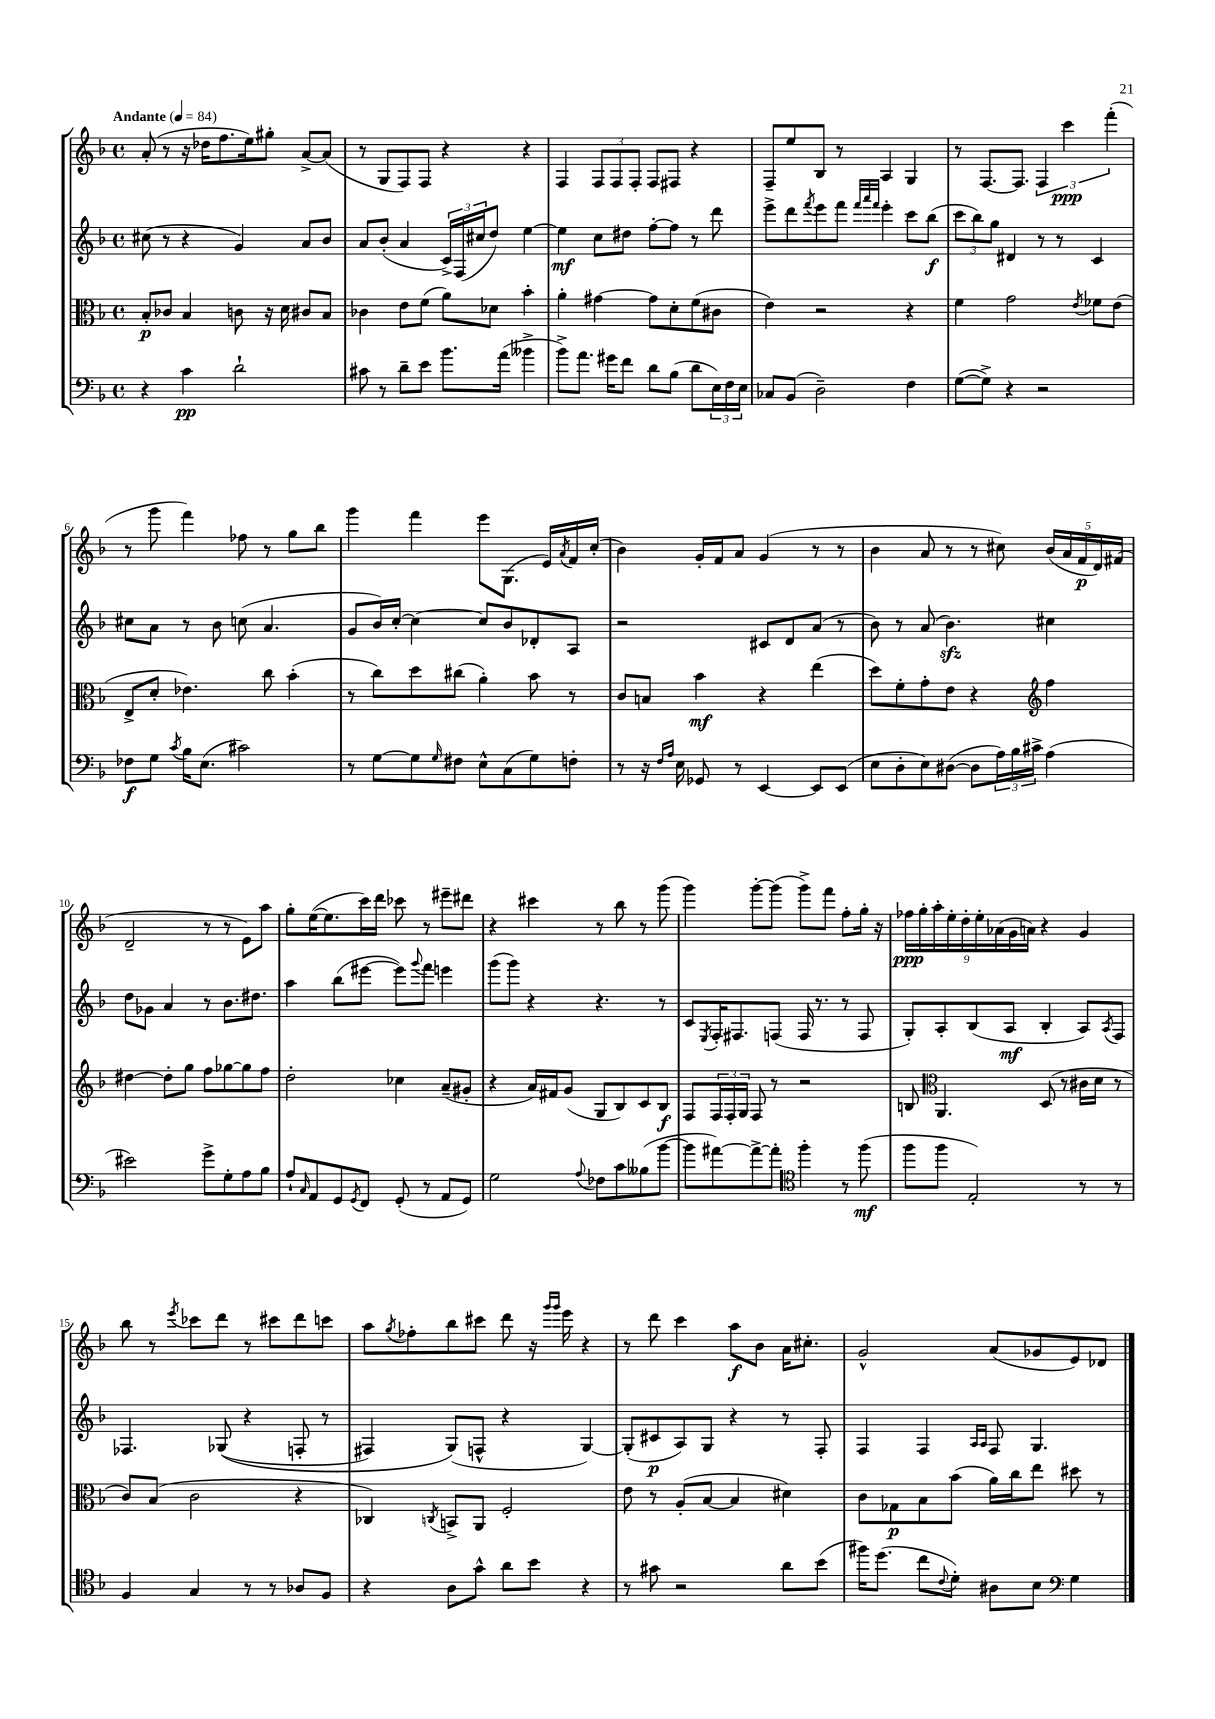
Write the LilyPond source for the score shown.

<<
\new StaffGroup <<
\new Staff = "s0" {
    \clef treble \key f \major \defaultTimeSignature \time 4/4 \tempo "Andante" 4 = 84
    a'8-.( r8 r16 des''16 f''8. e''16) gis''8-. a'8~-> a'8( |
    r8 g8 f8) f8 r4 r4 |
    f4 \tuplet 3/2 { f8 f8 f8-. } f8 fis8 r4 |
    f8-- e''8 bes8 r8 a4 g4 |
    r8 f8.~ f8. \tuplet 3/2 { f4 c'''4\ppp f'''4-.( } |
    r8 g'''8 f'''4) fes''8 r8 g''8 bes''8 |
    g'''4 f'''4 e'''8 g8.( e'16) \acciaccatura { a'8 } f'16 c''16-.( |
    bes'4) g'16-. f'16 a'8 g'4( r8 r8 |
    bes'4 a'8 r8 r8 cis''8) \tuplet 5/4 { bes'16( a'16 f'16\p d'16) fis'16( } |
    d'2-- r8 r8 e'8) a''8 |
    g''8-. e''16~( e''8. c'''16) d'''16 ces'''8 r8 eis'''8-- dis'''8 |
    r4 cis'''4 r8 bes''8 r8 g'''8( |
    g'''4) g'''8~-. g'''8( g'''8->) f'''8 f''8-. g''16-. r16 |
    \tuplet 9/8 { fes''16\ppp g''16-. a''16-. e''16-. d''16-. e''16-. aes'16( g'16 a'16) } r4 g'4 |
    bes''8 r8 \acciaccatura { e'''8 } ces'''8 d'''8 r8 cis'''8 d'''8 c'''8 |
    a''8 \acciaccatura { g''8 } fes''8-. bes''8 cis'''8 d'''8 r16 \grace { g'''16 g'''16 } e'''16 r4 |
    r8 d'''8 c'''4 a''8\f bes'8 a'16 cis''8.-. |
    g'2-^ a'8( ges'8 e'8) des'8 \bar "|." |
}
\new Staff = "s1" {
    \clef treble \key f \major \defaultTimeSignature \time 4/4
    cis''8( r8 r4 g'4) a'8 bes'8 |
    a'8 bes'8-.( a'4 \tuplet 3/2 { c'16->) f16( cis''16 } d''8) e''4~ |
    e''4\mf c''8 dis''8 f''8~-. f''8 r8 d'''8 |
    e'''8-> d'''8 \acciaccatura { f'''8 } e'''8 f'''8 \grace { f'''32 a'''32 f'''32 } e'''4-. c'''8 bes''8\f( |
    \tuplet 3/2 { c'''8 bes''8) g''8 } dis'4 r8 r8 c'4 |
    cis''8 a'8 r8 bes'8 c''8( a'4. |
    g'8 bes'16) c''16~-. c''4~ c''8 bes'8 des'8-. a8 |
    r2 cis'8 d'8 a'8( r8 |
    bes'8) r8 a'8( bes'4.\sfz) cis''4 |
    d''8 ges'8 a'4 r8 bes'8. dis''8. |
    a''4 bes''8( eis'''8~ eis'''8) \appoggiatura { g'''8 } f'''8 e'''4 |
    g'''8( g'''8) r4 r4. r8 |
    c'8 \acciaccatura { e8 } f16-. fis8. f8( f16 r8. r8 f8 |
    g8-.) a8-. bes8( a8\mf bes4-. a8) \acciaccatura { a8 } f8 |
    fes4. ges8(\( r4 f8-. r8 |
    fis4) g8(\) f8-^ r4 g4~) |
    g8-.( cis'8\p a8) g8 r4 r8 f8-. |
    f4 f4 \grace { a16 a16 } f8 g4. \bar "|." |
}
\new Staff = "s2" {
    \clef alto \key f \major \defaultTimeSignature \time 4/4
    bes8-.\p ces'8 bes4 c'8 r16 d'16 cis'8 bes8 |
    ces'4 e'8 f'8( a'8) des'8 bes'4-. |
    a'4-. gis'4~ gis'8 d'8-. f'8( cis'8 |
    e'4) r2 r4 |
    f'4 g'2 \acciaccatura { e'8 } fes'8 e'8( |
    e8-> d'8-. ees'4.) c''8 bes'4-.( |
    r8 c''8) d''8 cis''8( a'4-.) bes'8 r8 |
    c'8 b8 bes'4\mf r4 e''4( |
    d''8) f'8-. g'8-. e'8 r4 \clef treble f''4 |
    dis''4~ dis''8-. g''8 f''8 ges''8~ ges''8 f''8 |
    d''2-. ces''4 a'8--( gis'8-. |
    r4 a'16) fis'16 g'8( g8 bes8) c'8 bes8\f |
    f8 \tuplet 3/2 { f16 f16-. g16 } f8 r8 r2 |
    b8 \clef alto a,4. d8( r8 cis'16 d'16 r8 |
    c'8) bes8( c'2 r4 |
    ces4) \acciaccatura { c8 } b,8-> a,8 f2-. |
    e'8 r8 a8-.( bes8~ bes4 dis'4) |
    c'8 ges8\p bes8 bes'8( a'16) c''16 e''8 dis''8 r8 \bar "|." |
}
\new Staff = "s3" {
    \clef bass \key f \major \defaultTimeSignature \time 4/4
    r4 c'4\pp d'2-! |
    cis'8 r8 d'8-- e'8 bes'8. a'16( beses'4-> |
    bes'8->) a'8. gis'16 f'8 d'8 bes8( d'8 \tuplet 3/2 { e16) f16 e16 } |
    ces8 bes,8( d2--) f4 |
    g8~( g8->) r4 r2 |
    fes8\f g8 \acciaccatura { c'8 } bes16 e8.( cis'2) |
    r8 g8~ g8 \grace { g16 } fis8 e8-^ c8( g8) f8-. |
    r8 r16 \grace { f16 a16 } e16 ges,8 r8 e,4~ e,8 e,8( |
    e8 d8-. e8) dis8~( dis8 \tuplet 3/2 { a16) bes16 cis'16-> } a4( |
    eis'2) g'8-> g8-. a8 bes8 |
    a8-! \grace { c16 } a,8 g,8 \acciaccatura { g,8 } f,8 g,8-.( r8 a,8 g,8) |
    g2 \appoggiatura { a8 } fes8 c'8 beses8( bes'8~ |
    bes'8 ais'8~) ais'8~-> ais'8-. \clef tenor f''4-. r8 f''8\mf( |
    f''8 f''8 e2-.) r8 r8 |
    f4 g4 r8 r8 aes8 f8 |
    r4 a8 g'8-^ a'8 bes'8 r4 |
    r8 gis'8 r2 a'8 bes'8( |
    fis''16) d''8.( c''8 \appoggiatura { c'8 } d'8-.) ais8 bes8 \clef bass g4 \bar "|." |
}
>>
>>
